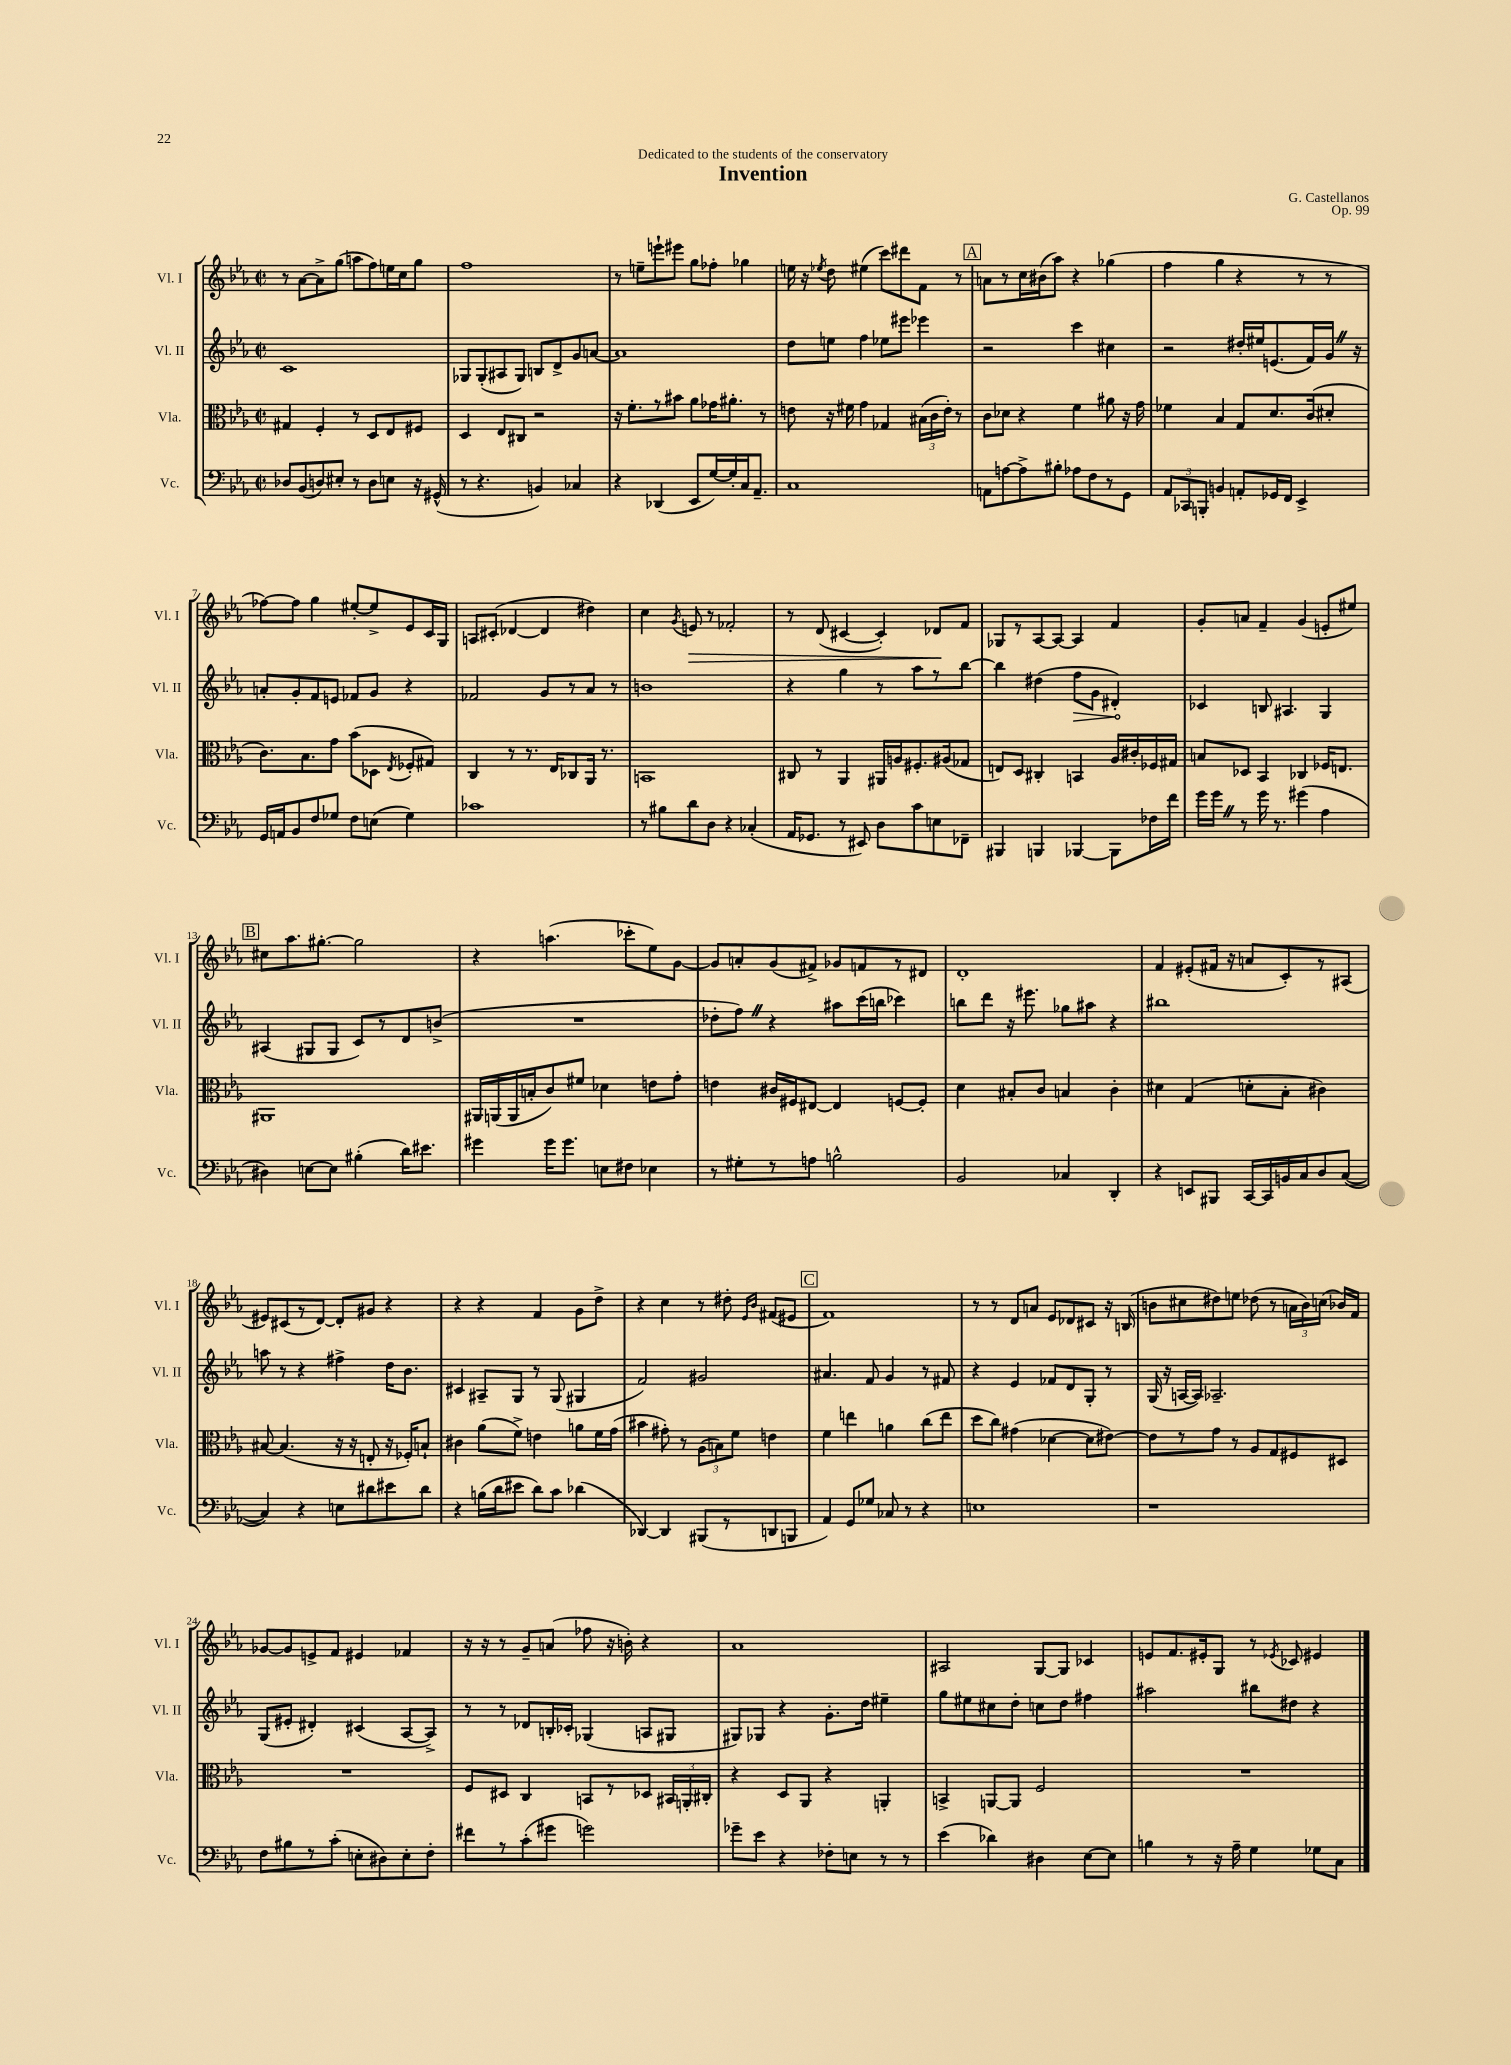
\header { title = "Invention" composer = "G. Castellanos" dedication = "Dedicated to the students of the conservatory" opus = "Op. 99" }
<<
\new StaffGroup <<
\new Staff = "s0" \with { instrumentName = "Vl. I" shortInstrumentName = "Vl. I" } {
    \clef treble \key ees \major \defaultTimeSignature \time 2/2
    \autoBeamOff r8 aes'8[~ aes'8-> g''8]( a''8[ f''8) e''16 c''16 g''8] |
    f''1 |
    r8 e''8[-- e'''8-! eis'''8] g''8[ fes''8]-. ges''4 |
    e''16 r16 \acciaccatura { ees''8 } d''8 eis''4( c'''8[) dis'''8 f'8] r8 |
    \mark \markup { \box "A" } a'8[ r8 c''16 bis'16( aes''8]) r4 ges''4( |
    f''4 g''4 r4 r8 r8 |
    fes''8[~) fes''8] g''4 eis''8[~-. eis''8-> ees'8 c'16 g16] |
    a8[ cis'8]-.( des'4~ des'4 dis''4) |
    c''4 \acciaccatura { g'8 } e'8\> r8 fes'2-. |
    r8 d'8( cis'4~ cis'4-.) des'8[\! f'8] |
    ges8[ r8 aes8~ aes8]~ aes4 f'4 |
    g'8[-. a'8] f'4-- g'4( e'8[-. eis''8]) |
    \mark \markup { \box "B" } cis''8[ aes''8. gis''8.]~-. gis''2 |
    r4 a''4.( ces'''8[-. ees''8) g'8]~ |
    g'8[ a'8-. g'8( fis'8]->) ges'8[ f'8 r8 dis'8] |
    d'1-. |
    f'4 eis'8[-.( fis'16] r16 a'8[ c'8-.) r8 ais8]( |
    eis'8[) cis'8( r8 d'8]~) d'8[-. gis'8] r4 |
    r4 r4 f'4 g'8[ d''8]-> |
    r4 c''4 r8 dis''8-. \grace { ees'16[ bes'16] } fis'8[( eis'8] |
    \mark \markup { \box "C" } f'1) |
    r8 r8 d'8[ a'8] ees'8[ des'8 cis'8] r16 b16( |
    b'8[ cis''8 dis''8) e''8] des''8( r8 \tuplet 3/2 { a'16[ b'16) c''16]( } bes'16[) f'16] |
    ges'8[~ ges'8 e'8-> f'8] eis'4 fes'4 |
    r16 r16 r8 g'8[-- a'8]( fes''8 r16 b'16-.) r4 |
    aes'1 |
    ais2 g8[~ g8] ces'4 |
    e'8[ f'8. eis'16-. g8] r8 \acciaccatura { ees'8 } ces'8 eis'4 \bar "|." |
}
\new Staff = "s1" \with { instrumentName = "Vl. II" shortInstrumentName = "Vl. II" } {
    \clef treble \key ees \major \defaultTimeSignature \time 2/2
    \autoBeamOff c'1 |
    ges8[ ges8-.( ais8 ges8]) b8[ d'8-> g'8 a'8]~ |
    a'1 |
    d''8[ e''8] f''4 ees''8[ eis'''8] ees'''4 |
    \mark \markup { \box "A" } r2 c'''4 cis''4 |
    r2 dis''16[-. eis''16 e'8.( f'16) g'16] \once \override BreathingSign.text = \markup { \musicglyph "scripts.caesura.straight" } \breathe r16 |
    a'8[-. g'8-. f'8 e'8] fes'8[ g'8] r4 |
    fes'2 g'8[ r8 aes'8] r8 |
    b'1 |
    r4 g''4 r8 aes''8[ r8 bes''8]~ |
    bes''4 dis''4( \once \override Hairpin.circled-tip = ##t f''8[\> g'8] dis'4-.\!) |
    ces'4 b8 ais4. g4 |
    \mark \markup { \box "B" } ais4( gis8[ gis8] c'8[) r8 d'8 b'8]->( |
    R1 |
    des''8[-. f''8]) \once \override BreathingSign.text = \markup { \musicglyph "scripts.caesura.straight" } \breathe r4 ais''8[ c'''16( b''16] ces'''4) |
    b''8[ d'''8] r16 eis'''8. ges''8[ ais''8] r4 |
    bis''1 |
    a''8 r8 r4 fis''4-> d''16[ bes'8.] |
    cis'4 ais8[-- g8] r8 g8( gis4 |
    f'2) gis'2 |
    \mark \markup { \box "C" } ais'4. f'8 g'4 r8 fis'8 |
    r4 ees'4 fes'8[ d'8 g8]-. r8 |
    g16( r16 a16[~ a16]) aes2.-- |
    g8[( eis'8]-. dis'4-.) cis'4( aes8[~ aes8]->) |
    r8 r8 des'8[ b16-. ces'16]-. ges4( a8[ gis8] |
    gis8[) ges8] r4 g'8.[-. d''16] eis''4-- |
    g''8[ eis''8 cis''8 d''8]-. c''8[ d''8] fis''4 |
    ais''2 bis''8[ dis''8] r4 \bar "|." |
}
\new Staff = "s2" \with { instrumentName = "Vla." shortInstrumentName = "Vla." } {
    \clef alto \key ees \major \defaultTimeSignature \time 2/2
    \autoBeamOff gis4 f4-. r8 d8[ ees8 fis8] |
    d4 ees8[ cis8] r2 |
    r16 f'8.[-. r8 bis'8] aes'8[ ges'16 ais'8.]-. r8 |
    e'8 r16 fis'16 g'4 ges4 \tuplet 3/2 { bis16[( c'16 e'16]-.) } r8 |
    \mark \markup { \box "A" } c'8[ des'8] r4 f'4 ais'8 r16 g'16 |
    fes'4 bes4 g8[ d'8. c'16( dis'8]-. |
    c'8.[) bes8. g'8] bes'8[( des8] \acciaccatura { ees8 } fes8[-. gis8]) |
    c4 r8 r8. ees16[ ces8 aes,16] r8. |
    b,1 |
    cis8 r8 aes,4 ais,16[ a16 fis8.-. ais16( ges8] |
    e8[) d8] cis4-. b,4 aes16[ cis'16-. fes16 gis16] |
    b8[ des8] bes,4 ces4 fes16[ e8.] |
    \mark \markup { \box "B" } ais,1 |
    ais,16[ a,16( a,16 b16-. c'8) fis'8] des'4 e'8[ g'8]-. |
    e'4 cis'16[ fis16 eis8]~ eis4 f8[~ f8]-. |
    d'4 bis8[-. c'8] b4 c'4-. |
    dis'4 g4( d'8[-. bes8]-. cis'4) |
    bis8~ bis4.( r16 r16 e8-. r16 fes16[-.) b8]-! |
    cis'4 aes'8[( f'8]->) e'4 a'8[ f'16 g'16]( |
    bis'4 gis'8-.) r8 \tuplet 3/2 { aes8[( b8) f'8] } e'4 |
    \mark \markup { \box "C" } f'4 e''4 a'4 c''8[( e''8] |
    d''8[ c''8]) gis'4( des'4~ des'8[ eis'8]~) |
    eis'8[ r8 g'8] r8 aes8[ g8 fis8 dis8] |
    R1 |
    f8[ dis8] c4 b,8[ r8 des8] \tuplet 3/2 { bis,16[ a,16-. cis16]-. } |
    r4 d8[ aes,8] r4 a,4-. |
    b,4-> a,8[~ a,8] f2 |
    R1 \bar "|." |
}
\new Staff = "s3" \with { instrumentName = "Vc." shortInstrumentName = "Vc." } {
    \clef bass \key ees \major \defaultTimeSignature \time 2/2
    \autoBeamOff des8[ bes,8( d8) eis8]-. r8 d8[ e8] r16 gis,16-^( |
    r8 r4. b,4) ces4 |
    r4 des,4( ees,8[ g16~) g16-. c16 aes,8.]-- |
    c1 |
    \mark \markup { \box "A" } a,8[ a8~ a8-> bis8]-. aes8[ f8 r8 g,8] |
    \tuplet 3/2 { aes,8[ ces,8 b,,8]-. } b,4 a,8[-. ges,16 f,16] ees,4-> |
    g,16[ a,16 bes,8 f8 ges8] f8[ e8]( ges4) |
    ces'1 |
    r8 bis8[ d'8 d8] r4 ces4-.( |
    aes,16[ ges,8.] r8 eis,8) d8[ c'8 e8 fes,8]-- |
    bis,,4 b,,4 bes,,4~ bes,,8[ fes16 f'16] |
    g'16[ g'16] \once \override BreathingSign.text = \markup { \musicglyph "scripts.caesura.straight" } \breathe r8 g'16 r8. gis'4( aes4 |
    \mark \markup { \box "B" } dis4) e8[~ e8] bis4-.( d'16[) eis'8.] |
    gis'4 gis'16[ gis'8.] e8[ fis8] ees4 |
    r8 gis8[-. r8 a8] b2-^ |
    bes,2 ces4 d,4-. |
    r4 e,8[ bis,,8] c,16[~ c,16 b,16 c16 d8 c8]~( |
    c4) r4 e8[ dis'8 eis'8 dis'8] |
    r4 b16[( d'16 eis'8] d'8[) c'8] des'4( |
    des,4~) des,4 bis,,8[( r8 d,8 b,,8] |
    \mark \markup { \box "C" } aes,4) g,8[ ges8] ces8 r8 r4 |
    e1 |
    r1 |
    f8[ bis8 r8 c'8]-.( e8[-. dis8) e8-. f8]-. |
    fis'8[ r8 c'8-.( gis'8] g'2) |
    ges'8[-- ees'8] r4 fes8[-. e8] r8 r8 |
    ees'4( des'4) dis4 ees8[~ ees8] |
    b4 r8 r16 aes16-- g4 ges8[ c8] \bar "|." |
}
>>
>>
